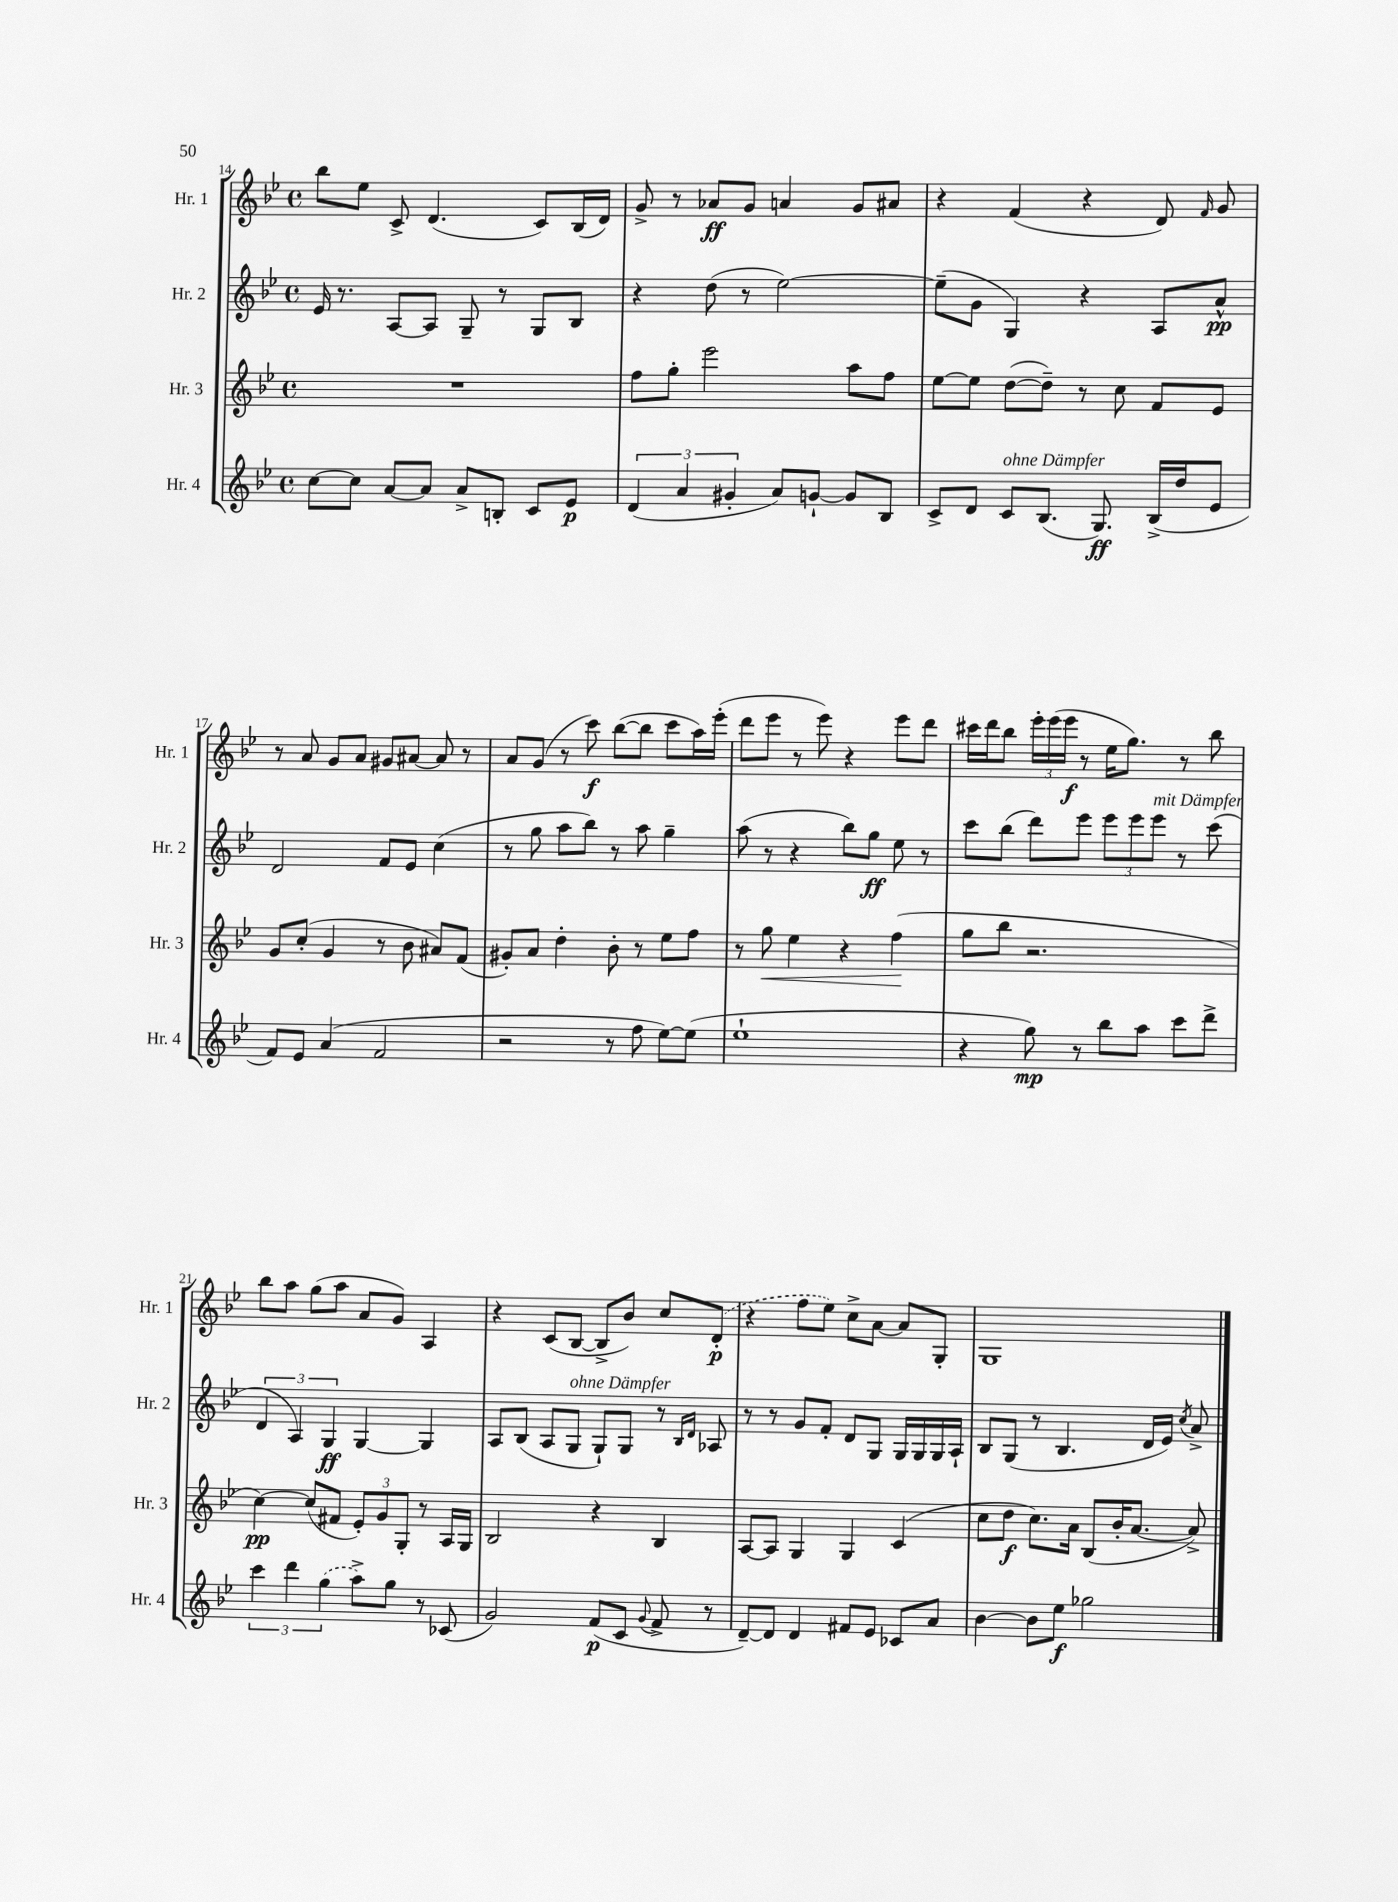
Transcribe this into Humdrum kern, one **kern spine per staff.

**kern	**kern	**kern	**kern
*staff4	*staff3	*staff2	*staff1
*clefG2	*clefG2	*clefG2	*clefG2
*k[b-e-]	*k[b-e-]	*k[b-e-]	*k[b-e-]
*M4/4	*M4/4	*M4/4	*M4/4
*met(c)	*met(c)	*met(c)	*met(c)
[8cc	1r	16e-	8bb-
.	.	8.r	.
8cc]	.	.	8ee-
[8a	.	[8A	8c^
8a]	.	8A]	(4.d
8a^	.	8G~	.
8B'	.	8r	.
8c	.	8G	8c)
8e-	.	8B-	(16B-
.	.	.	16d)
=	=	=	=
(6d	8ff	4r	8g^
.	8gg'	.	8r
6a	.	.	.
.	2eee-	(8dd	8a-
6g#'	.	.	.
.	.	8r	8g
8a)	.	[2ee-)	4a
[8g`	.	.	.
8g]	8aa	.	8g
8B-	8ff	.	8a#
=	=	=	=
8c^	[8ee-	(8ee-~]	4r
8d	8ee-]	8g	.
8c	([8dd	4G)	(4f
(8.B-	8dd~])	.	.
.	8r	4r	4r
8.G)	.	.	.
.	8cc	.	.
(16B-^	8f	8A	8d)
16dd	.	.	.
.	.	.	16qqf
8e-	8e-	8a^^	8g
=	=	=	=
8f)	8g	2d	8r
8e-	(8cc'	.	8a
(4a	4g	.	8g
.	.	.	8a
2f	8r	8f	8g#
.	8b-	8e-	[8a#
.	8a#)	(4cc	8a#]
.	(8f	.	8r
=	=	=	=
2r	8g#')	8r	8a
.	8a	8gg	(8g
.	4dd'	8aa	8r
.	.	8bb-)	8ccc)
8r	8b-'	8r	([8bb-
8ff	8r	8aa	8bb-]
[8ee-)	8ee-	4gg~	8ccc
(8ee-]	8ff	.	16aa)
.	.	.	(16eee-'
=	=	=	=
1ee-`	8r	(8aa	8ddd
.	8gg	8r	8eee-
.	4ee-	4r	8r
.	.	.	8eee-)
.	4r	8bb-)	4r
.	.	8gg	.
.	(4ff	8ee-	8eee-
.	.	8r	8ddd
=	=	=	=
4r	8gg	8ccc	16ccc#
.	.	.	16ddd
.	8bb-	(8bb-	8bb-
8gg)	2.r	8ddd)	24eee-'
.	.	.	(24eee-
.	.	.	24eee-
8r	.	8eee-	8r
8bb-	.	12eee-	16ee-
.	.	.	8.gg)
.	.	12eee-	.
8aa	.	.	.
.	.	12eee-	.
8ccc	.	8r	8r
8ddd^	.	(8ccc	8bb-
=	=	=	=
6ccc	[4cc)	6d	8bb-
.	.	.	8aa
6ddd	.	6A)	.
.	(8cc]	.	(8gg
(6gg	.	6G	.
.	8f#	.	8aa
8aa^)	12e-')	[4G	8a
.	12g	.	.
8gg	.	.	8g)
.	12G'	.	.
8r	8r	4G]	4A
(8c-	16A	.	.
.	16G	.	.
=	=	=	=
2g)	2B-	8A	4r
.	.	(8B-	.
.	.	8A	(8c
.	.	8G	[8B-
(8f	4r	8G`)	8B-^]
8c	.	8G	8b-)
8qqg	.	.	.
8f^	4B-	8r	8cc
.	.	16qqB-	.
.	.	16qqd	.
8r	.	8A-	(8d'
=	=	=	=
[8d~)	[8A	8r	4r
8d]	8A]	8r	.
4d	4G	8g	8ff
.	.	8f'	8ee-)
8f#	4G	8d	8cc^
8e-	.	8G	[8a
8c-	(4c	16G	8a]
.	.	16G	.
8a	.	16G	8G'
.	.	16A`	.
=	=	=	=
[4b-	8cc	8B-	1G
.	8dd	(8G	.
8b-]	8.cc)	8r	.
8ee-	.	4.B-	.
.	16a	.	.
2gg-	(8B-	.	.
.	16b-'	.	.
.	[8.a	.	.
.	.	16d	.
.	.	16e-)	.
.	.	8qcc	.
.	8a^])	8a^	.
==	==	==	==
*-	*-	*-	*-
